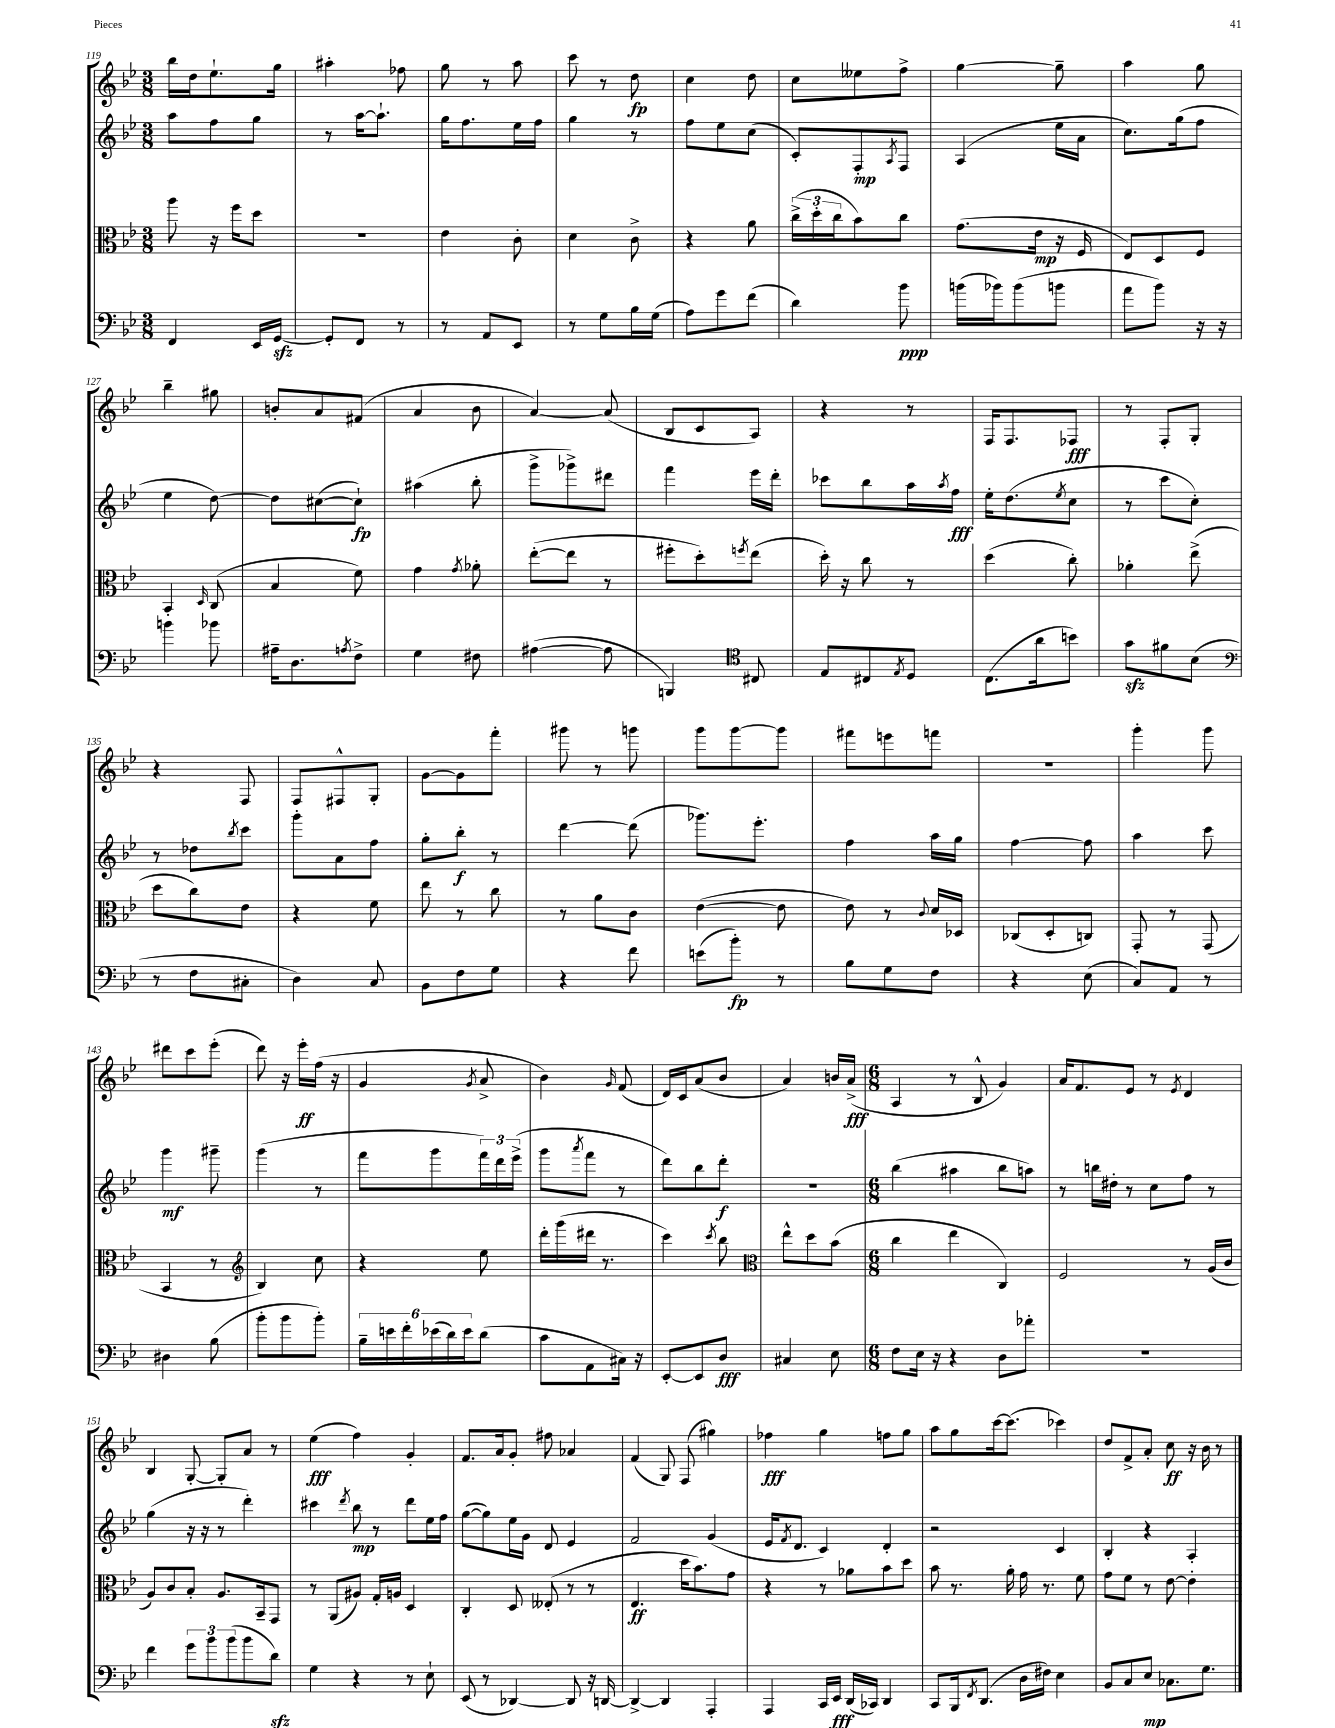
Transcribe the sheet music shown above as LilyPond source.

<<
\new StaffGroup <<
\new Staff = "s0" {
    \clef treble \key bes \major \numericTimeSignature \time 3/8
    bes''16 d''16 ees''8.-! g''16 |
    ais''4-. fes''8 |
    g''8 r8 a''8 |
    c'''8 r8 d''8\fp |
    c''4 d''8 |
    c''8 eeses''8 f''8-> |
    g''4~ g''8-- |
    a''4 g''8 |
    bes''4-- gis''8 |
    b'8-. a'8 fis'8( |
    a'4 bes'8 |
    a'4~) a'8( |
    bes8 c'8 a8) |
    r4 r8 |
    f16 f8. fes8\fff |
    r8 f8-. g8-. |
    r4 f8 |
    f8 fis8-^ g8-. |
    g'8~ g'8 f'''8-. |
    gis'''8 r8 g'''8 |
    g'''8 g'''8~ g'''8 |
    fis'''8 e'''8 f'''8 |
    R4. |
    g'''4-. g'''8 |
    dis'''8 c'''8 ees'''8-.( |
    d'''8) r16 ees'''16-.\ff f''16( r16 |
    g'4 \acciaccatura { g'8 } a'8-> |
    bes'4) \grace { g'16 } f'8( |
    d'16) c'16 a'8( bes'8 |
    a'4) b'16 a'16->\fff( |
    \numericTimeSignature \time 6/8 a4 r8 bes8-^ g'4) |
    a'16 f'8. ees'8 r8 \acciaccatura { ees'8 } d'4 |
    bes4 g8~-. g8-. a'8 r8 |
    ees''4\fff( f''4) g'4-. |
    f'8. a'16 g'8-. fis''8 aes'4 |
    f'4( g8) f8( gis''4) |
    fes''4\fff g''4 f''8 g''8 |
    a''8 g''8 c'''16~ c'''8.( ces'''4) |
    d''8 f'8-> a'8-. c''8\ff r16 bes'16 r8 \bar "|." |
}
\new Staff = "s1" {
    \clef treble \key bes \major \numericTimeSignature \time 3/8
    a''8 f''8 g''8 |
    r8 a''16~ a''8.-! |
    g''16 f''8. ees''16 f''16 |
    g''4 r8 |
    f''8 ees''8 c''8( |
    c'8-.) f8-.\mp \acciaccatura { a8 } f8 |
    a4( ees''16 a'16 |
    c''8.) g''16( f''8 |
    ees''4 d''8~) |
    d''8 cis''8~( cis''8-!\fp) |
    ais''4( bes''8-. |
    g'''8-> ges'''8->) dis'''8 |
    f'''4 ees'''16 d'''16-. |
    ces'''8 bes''8 a''16 \acciaccatura { a''8 } f''16\fff |
    ees''16-. d''8.( \acciaccatura { ees''8 } c''8 |
    r8 c'''8 c''8-.) |
    r8 des''8 \acciaccatura { bes''8 } c'''8 |
    g'''8-. a'8 f''8 |
    g''8-. bes''8-.\f r8 |
    d'''4~ d'''8( |
    ges'''8.) ees'''8.-. |
    f''4 a''16 g''16 |
    f''4~ f''8 |
    a''4 c'''8 |
    g'''4\mf gis'''8-- |
    g'''4( r8 |
    f'''8 g'''8 \tuplet 3/2 { f'''16) d'''16 ees'''16->( } |
    g'''8 \acciaccatura { a'''8 } f'''8 r8 |
    d'''8) bes''8 d'''8-.\f |
    R4. |
    \numericTimeSignature \time 6/8 bes''4( ais''4 bes''8 a''8) |
    r8 b''16 dis''16-. r8 c''8 f''8 r8 |
    g''4( r16 r16 r8 d'''4-.) |
    cis'''4 \acciaccatura { d'''8 } bes''8\mp r8 d'''8 ees''16 f''16 |
    g''8~( g''8) ees''16 g'16 d'8 ees'4 |
    f'2 g'4( |
    ees'16 \acciaccatura { f'8 } d'8. c'4) d'4-. |
    r2 c'4 |
    bes4-. r4 a4-. \bar "|." |
}
\new Staff = "s2" {
    \clef alto \key bes \major \numericTimeSignature \time 3/8
    a''8 r16 f''16 d''8 |
    R4. |
    ees'4 c'8-. |
    d'4 c'8-> |
    r4 a'8 |
    \tuplet 3/2 { c''16->( d''16-. c''16 } bes'8) c''8 |
    g'8.( ees'16\mp r16 f16 |
    ees8) d8 f8 |
    bes,4-. \grace { d16 } c8( |
    bes4 f'8) |
    g'4 \acciaccatura { g'8 } aes'8-. |
    ees''8~-.( ees''8 r8 |
    fis''8-. d''8-.) \acciaccatura { f''8 } ees''8( |
    d''16-.) r16 c''8 r8 |
    d''4( c''8-.) |
    aes'4-. ees''8->( |
    d''8 c''8) ees'8 |
    r4 f'8 |
    ees''8 r8 c''8 |
    r8 a'8 c'8 |
    ees'4~( ees'8 |
    ees'8) r8 \appoggiatura { c'8 } d'16 des16 |
    ces8( d8-. c8) |
    g,8-. r8 g,8( |
    bes,4 r8 |
    \clef treble bes4) c''8 |
    r4 ees''8 |
    d'''16-. g'''16( dis'''16 r8. |
    c'''4) \acciaccatura { c'''8 } bes''8 |
    \clef alto ees''8-^ d''8 bes'8( |
    \numericTimeSignature \time 6/8 c''4 ees''4 c4) |
    f2 r8 a16( c'16 |
    a8) c'8 bes8-. a8. bes,16-- g,8 |
    r8 a,8( ais8) g16-. a16 d4 |
    c4-. d8 eeses8-.( r8 r8 |
    ees4.\ff d''16 bes'8.) g'8 |
    r4 r8 aes'8 bes'8 d''8 |
    bes'8 r8. a'16-. g'16 r8. f'8 |
    g'8 f'8 r8 ees'8~ ees'4-. \bar "|." |
}
\new Staff = "s3" {
    \clef bass \key bes \major \numericTimeSignature \time 3/8
    f,4 ees,16 g,16~\sfz |
    g,8-. f,8 r8 |
    r8 a,8 ees,8 |
    r8 g8 bes16 g16( |
    a8) g'8 f'8( |
    d'4) bes'8\ppp |
    b'16( bes'16) bes'8( b'8 |
    a'8 bes'8) r16 r16 |
    b'4 bes'8 |
    ais16-- d8. \acciaccatura { a8 } f8-> |
    g4 fis8 |
    ais4~( ais8 |
    b,,4) \clef tenor cis8 |
    ees8 cis8 \acciaccatura { ees8 } d8 |
    c8.( a'16 b'8) |
    g'8\sfz fis'8 bes8( |
    \clef bass r8 f8 cis8-. |
    d4) c8 |
    bes,8 f8 g8 |
    r4 f'8 |
    e'8( bes'8-.\fp) r8 |
    bes8 g8 f8 |
    r4 ees8( |
    c8) a,8 r8 |
    dis4 bes8( |
    bes'8-. bes'8 bes'8-.) |
    \tuplet 6/4 { bes16-- e'16 f'16-. ees'16( d'16) ees'16 } d'8( |
    c'8 a,8 cis16) r16 |
    ees,8~-. ees,8 d8\fff |
    cis4 ees8 |
    \numericTimeSignature \time 6/8 f8 ees16 r16 r4 d8 aes'8-. |
    R2. |
    f'4 \tuplet 3/2 { g'8 bes'8 bes'8( } bes'8 d'8\sfz) |
    g4 r4 r8 ees8-! |
    ees,8( r8 des,4~) des,8 r16 d,16~ |
    d,4~-> d,4 a,,4-. |
    a,,4 c,16 ees,16\fff d,16( ces,16) d,4 |
    c,8 bes,,16 \acciaccatura { f,8 } d,8.( d16 fis16) ees4 |
    bes,8 c8 ees8\mp ces8. g8. \bar "|." |
}
>>
>>
\layout { \context { \Score currentBarNumber = #119 } }
